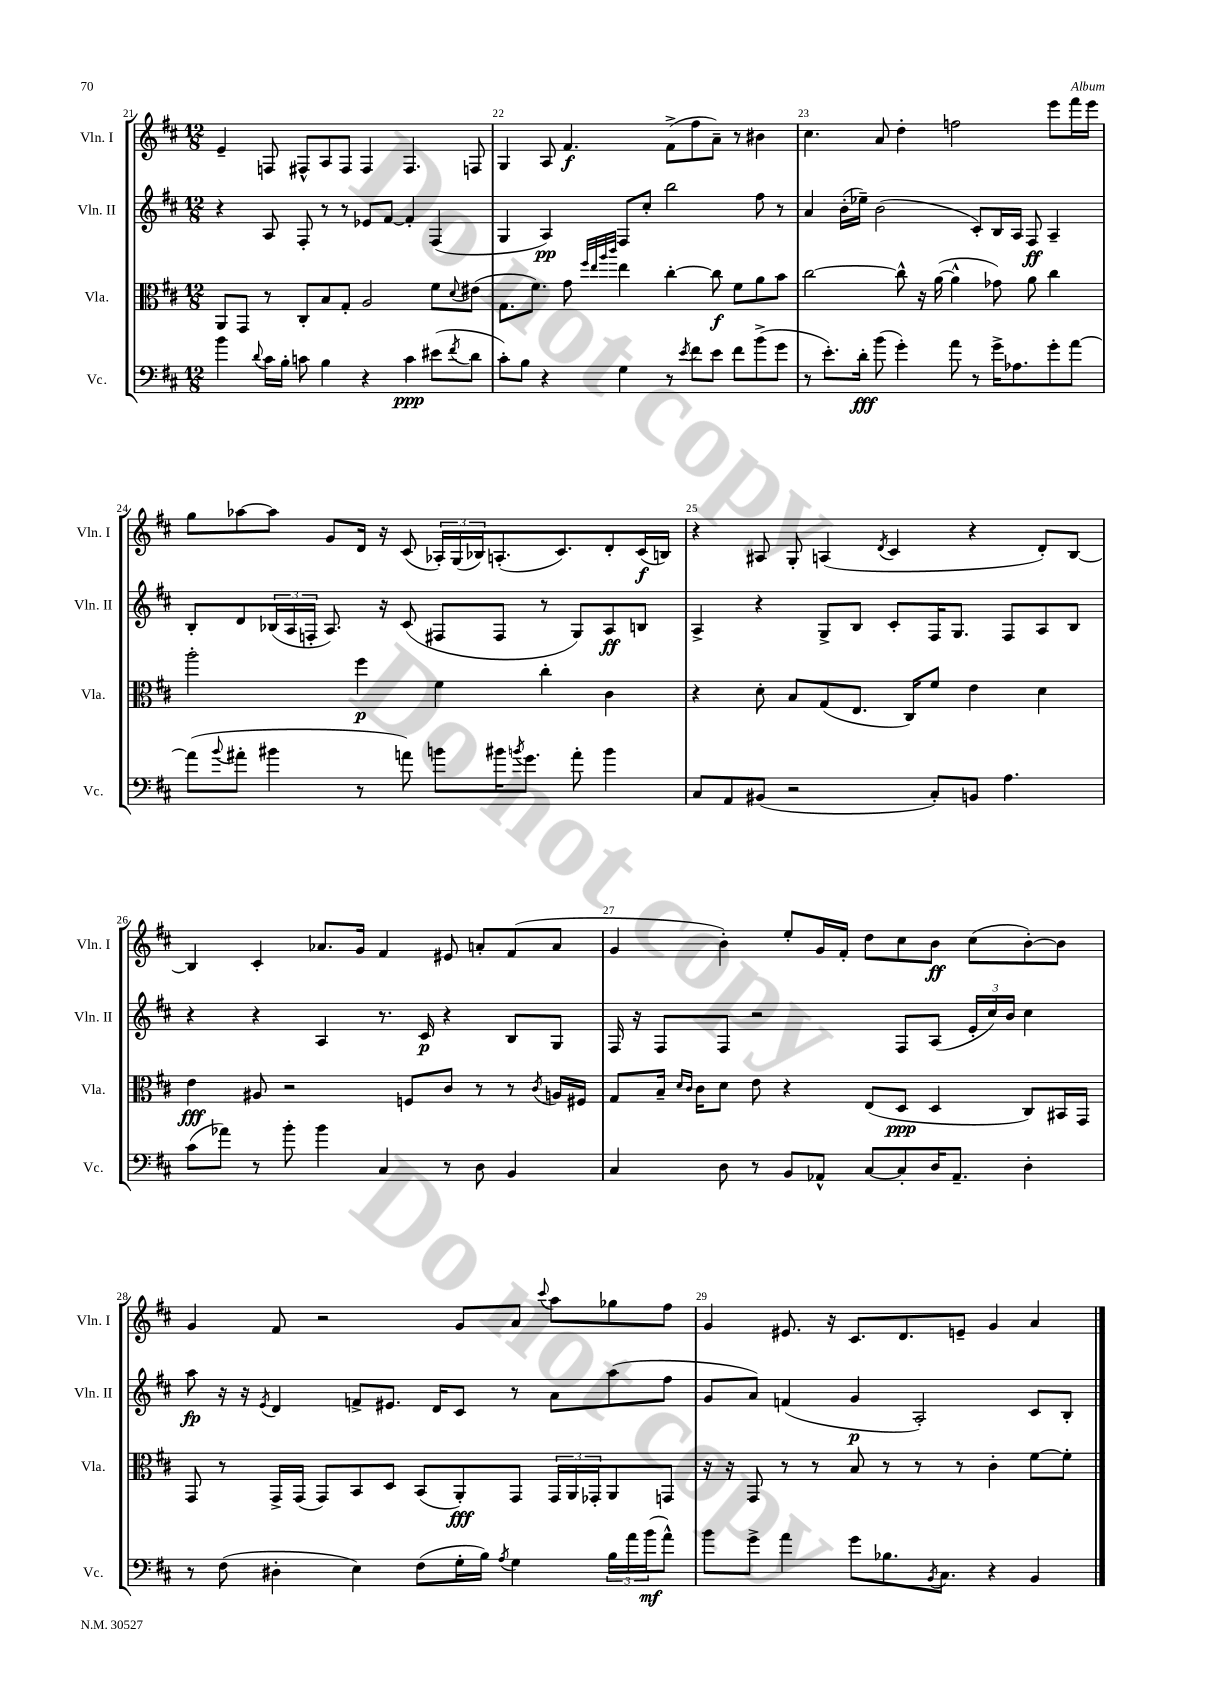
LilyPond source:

<<
\new StaffGroup <<
\new Staff = "s0" \with { instrumentName = "Vln. I" shortInstrumentName = "Vln. I" } {
    \clef treble \key d \major \numericTimeSignature \time 12/8
    e'4-- f8 fis8-^ a8 fis8 fis4 fis4. f8 |
    g4 a8 fis'4.\f fis'8->( fis''8 a'8--) r8 bis'4 |
    cis''4. a'8 d''4-. f''2 e'''8 fis'''16 e'''16 |
    g''8 aes''8~ aes''8 g'8 d'16 r16 cis'8( \tuplet 3/2 { aes16-.) g16( bes16) } a8.-.( cis'8.) d'8-. cis'16\f( b16) |
    r4 ais8 g8-. a4( \acciaccatura { d'8 } cis'4 r4 d'8-.) b8~ |
    b4 cis'4-. aes'8. g'16 fis'4 eis'8 a'8-. fis'8( a'8 |
    g'4 b'4-.) e''8-. g'16 fis'16-. d''8 cis''8 b'8\ff cis''8( b'8~-.) b'8 |
    g'4 fis'8 r2 g'8 a'8 \appoggiatura { cis'''8 } a''8 ges''8 fis''8 |
    g'4 eis'8. r16 cis'8. d'8. e'8-- g'4 a'4 \bar "|." |
}
\new Staff = "s1" \with { instrumentName = "Vln. II" shortInstrumentName = "Vln. II" } {
    \clef treble \key d \major \numericTimeSignature \time 12/8
    r4 a8 fis8-. r8 r8 ees'8 fis'8~ fis'4-. fis4( |
    g4 a4\pp) fis8 cis''8-. b''2 fis''8 r8 |
    a'4 b'16-.( ees''16--) b'2( cis'8-.) b16 a16 fis8\ff a4-- |
    b8-. d'8 \tuplet 3/2 { bes16( a16 f16-. } a8.) r16 cis'8( fis8 fis8 r8 g8) a8\ff b8 |
    a4-> r4 g8-> b8 cis'8-. fis16 g8. fis8 a8 b8 |
    r4 r4 a4 r8. cis'16\p r4 b8 g8 |
    fis16 r16 fis8 fis8 r2 fis8 a8( \tuplet 3/2 { e'16-. cis''16) b'16 } cis''4 |
    a''8\fp r16 r16 \acciaccatura { e'8 } d'4 f'8-> eis'8. d'16 cis'8 r8 a'8 a''8( fis''8 |
    g'8 a'8) f'4( g'4\p a2-.) cis'8 b8-. \bar "|." |
}
\new Staff = "s2" \with { instrumentName = "Vla." shortInstrumentName = "Vla." } {
    \clef alto \key d \major \numericTimeSignature \time 12/8
    a,8 g,8 r8 cis8-. b8 g8-. a2 fis'8 \appoggiatura { d'8 } eis'8( |
    g8. fis'8.) g'8 \grace { fis''32 e''32 a''32 cis'''32 } e''4 cis''4~-. cis''8\f fis'8 a'8 b'8 |
    cis''2~ cis''8-^ r16 a'16~( a'4-^ ges'8) a'8 cis''4 |
    a''2-. fis''4\p fis'4 cis''4-. cis'4 |
    r4 d'8-. b8 g8( e8. cis16) fis'8 e'4 d'4 |
    e'4\fff ais8 r2 f8 cis'8 r8 r8 \acciaccatura { cis'8 } a16 fis16 |
    g8 b16-- \grace { d'16 cis'16 } cis'16 d'8 e'8 r4 e8( d8\ppp d4 cis8) bis,16 g,16 |
    g,8 r8 g,16-> g,16( g,8) b,8 d8 b,8( a,8-.\fff) g,8 \tuplet 3/2 { g,16 a,16 ges,16-. } a,8 g,8 |
    r16 r16 g,8 r8 r8 b8 r8 r8 r8 cis'4-. fis'8~ fis'8-. \bar "|." |
}
\new Staff = "s3" \with { instrumentName = "Vc." shortInstrumentName = "Vc." } {
    \clef bass \key d \major \numericTimeSignature \time 12/8
    b'4 \appoggiatura { d'8 } cis'16 b16-. c'8 b4 r4 c'4\ppp eis'8( \acciaccatura { fis'8 } d'8 |
    cis'8-.) b8 r4 g4 r8 \acciaccatura { e'8 } fis'8 e'8 fis'8 b'8->( g'8 |
    r8 e'8.-.) d'16-.\fff b'8( g'4-.) a'8 r8 g'16-> aes8. g'8-. a'8~ |
    a'8( \appoggiatura { b'8 } ais'8-. bis'4 r8 a'8) b'8 bis'16 \acciaccatura { b'8 } g'8. a'8-. b'4 |
    cis8 a,8 bis,8( r2 cis8-.) b,8 a4. |
    cis'8( aes'8) r8 b'8-. b'4 cis4 r8 d8 b,4 |
    cis4 d8 r8 b,8 aes,8-^ cis8~ cis8-. d16 aes,8.-- d4-. |
    r8 fis8( dis4-. e4) fis8( g16-. b16) \acciaccatura { a8 } g4 \tuplet 3/2 { b16 a'16 b'16\mf( } a'8-^) |
    b'8 g'8-> a'4 g'8 bes8. \acciaccatura { b,8 } cis8. r4 b,4 \bar "|." |
}
>>
>>
\layout { \context { \Score currentBarNumber = #21 \override BarNumber.break-visibility = ##(#f #t #t) barNumberVisibility = #all-bar-numbers-visible } }
